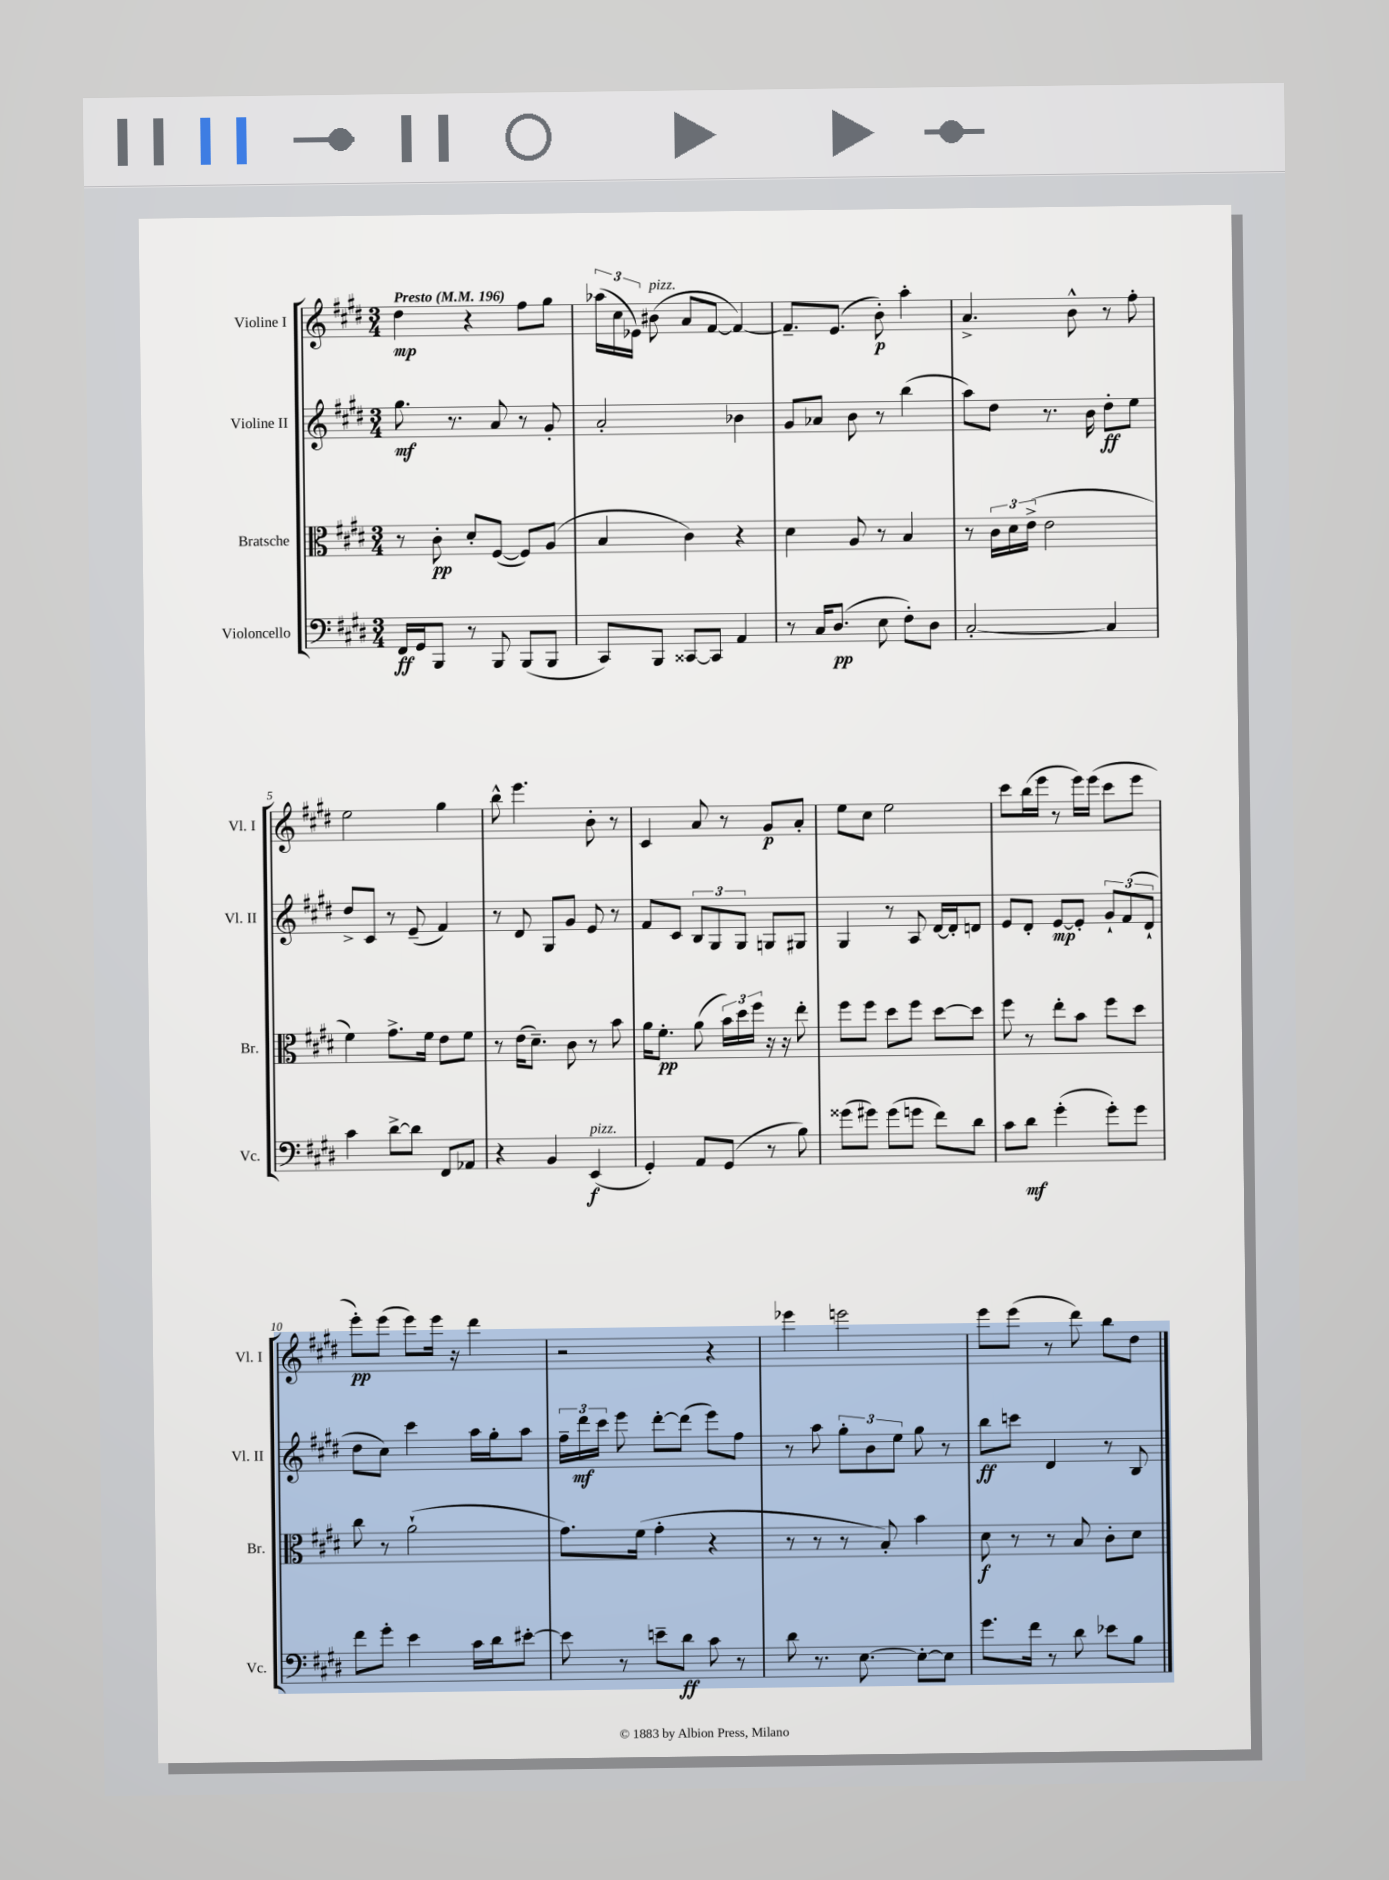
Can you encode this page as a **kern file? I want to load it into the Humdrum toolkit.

**kern	**kern	**kern	**kern
*staff4	*staff3	*staff2	*staff1
*clefF4	*clefC3	*clefG2	*clefG2
*k[f#c#g#d#]	*k[f#c#g#d#]	*k[f#c#g#d#]	*k[f#c#g#d#]
*M3/4	*M3/4	*M3/4	*M3/4
*MM196	*MM196	*MM196	*MM196
16FF#	8r	8.gg#	4dd#
16GG#	.	.	.
8BBB	8c#'	.	.
.	.	8.r	.
8r	8d#'	.	4r
8BBB	([8F#	8a	.
(8BBB	8F#])	8r	8ff#
8BBB	(8A	8g#'	8gg#
=	=	=	=
8CC#)	4B	2a'	(24aa-
.	.	.	24cc#
.	.	.	24e-)
8BBB	.	.	(8b#
[8CC##	4c#)	.	8a
8CC##]	.	.	[8f#
4AA	4r	4b-	4f#_)
=	=	=	=
8r	4d#	8g#	8.f#~]
16C#	.	8a-	.
(8.D#	.	.	(8.e
.	8A	8b	.
8E	8r	8r	8b')
8F#')	4B	(4bb	4aa'
8D#	.	.	.
=	=	=	=
[2C#'	8r	8aa)	4.a^
.	24c#	8dd#	.
.	24d#	.	.
.	(24e^	.	.
.	2e	8.r	.
.	.	.	8b^^
.	.	16b	.
4C#]	.	8dd#'	8r
.	.	8ee	8ff#'
=	=	=	=
4c#	4f#)	8dd#^	2ee
.	.	8c#	.
[8d#^	8.g#^	8r	.
8d#]	.	(8e~	.
.	16f#	.	.
8FF#	8e	4f#)	4gg#
8AA-	8f#	.	.
=	=	=	=
4r	8r	8r	8bb^^
.	(16e	8d#	4.eee
.	8.d#~)	.	.
4BB	.	8G#	.
.	8c#	8g#	.
(4EE	8r	8e	8b'
.	8b	8r	8r
=	=	=	=
4GG#')	16a	8f#	4c#
.	8.f#'	.	.
.	.	8c#	.
8AA	(8a	12B	8a
.	.	12G#	.
(8GG#	24b)	.	8r
.	24dd#	12G#	.
.	24ff#	.	.
8r	16r	8G	8g#
.	16r	.	.
8B)	8ee'	8G#	8a'
=	=	=	=
(8g##	8ff#	4G#	8ee
8g#)	8ff#	.	8cc#
(8g#	8dd#	8r	2ee
8g	8ff#	8A	.
8f#)	[8dd#	[16d#	.
.	.	16d#']	.
8d#	8dd#]	8d	.
=	=	=	=
8c#	8ff#	8e	8ccc#
8d#	8r	8d#'	(16bb
.	.	.	16eee
(4g#'	8ee'	[8e	8r
.	8b	8e']	16eee)
.	.	.	(16eee
8g#')	8ff#	12g#`	8ccc#
.	.	(12f#	.
8g#	8dd#	.	8eee
.	.	12d#`	.
=	=	=	=
8f#	8cc#	8dd#	8eee')
8g#'	8r	8cc#)	(8eee
4e	(2a`	4ccc#	8eee)
.	.	.	16eee
.	.	.	16r
16c#	.	16aa	4ddd#
16d#	.	16gg#'	.
[8e#'	.	8aa	.
=	=	=	=
8e#]	8.g#)	24ff#~	2r
.	.	24ddd#	.
.	.	24ccc#	.
8r	.	8eee	.
.	(16f#	.	.
8e~	4g#'	[8ddd#'	.
8d#	.	(8ddd#]	.
8c#	4r	8eee)	4r
8r	.	8ff#	.
=	=	=	=
8d#	8r	8r	4eee-
8.r	8r	8aa	.
.	8r	12gg#'	2eee
[8.E	.	.	.
.	.	12b	.
.	8B')	.	.
.	.	12ee	.
8E'_	4b	8gg#	.
8E]	.	8r	.
=	=	=	=
8.g#	8d#	8bb	8eee
.	8r	8ccc	(8eee
16f#	.	.	.
8r	8r	4d#	8r
8d#	8B	.	8ddd#)
8e-	8c#'	8r	8bb
8B	8d#	8B	8dd#
==	==	==	==
*-	*-	*-	*-
